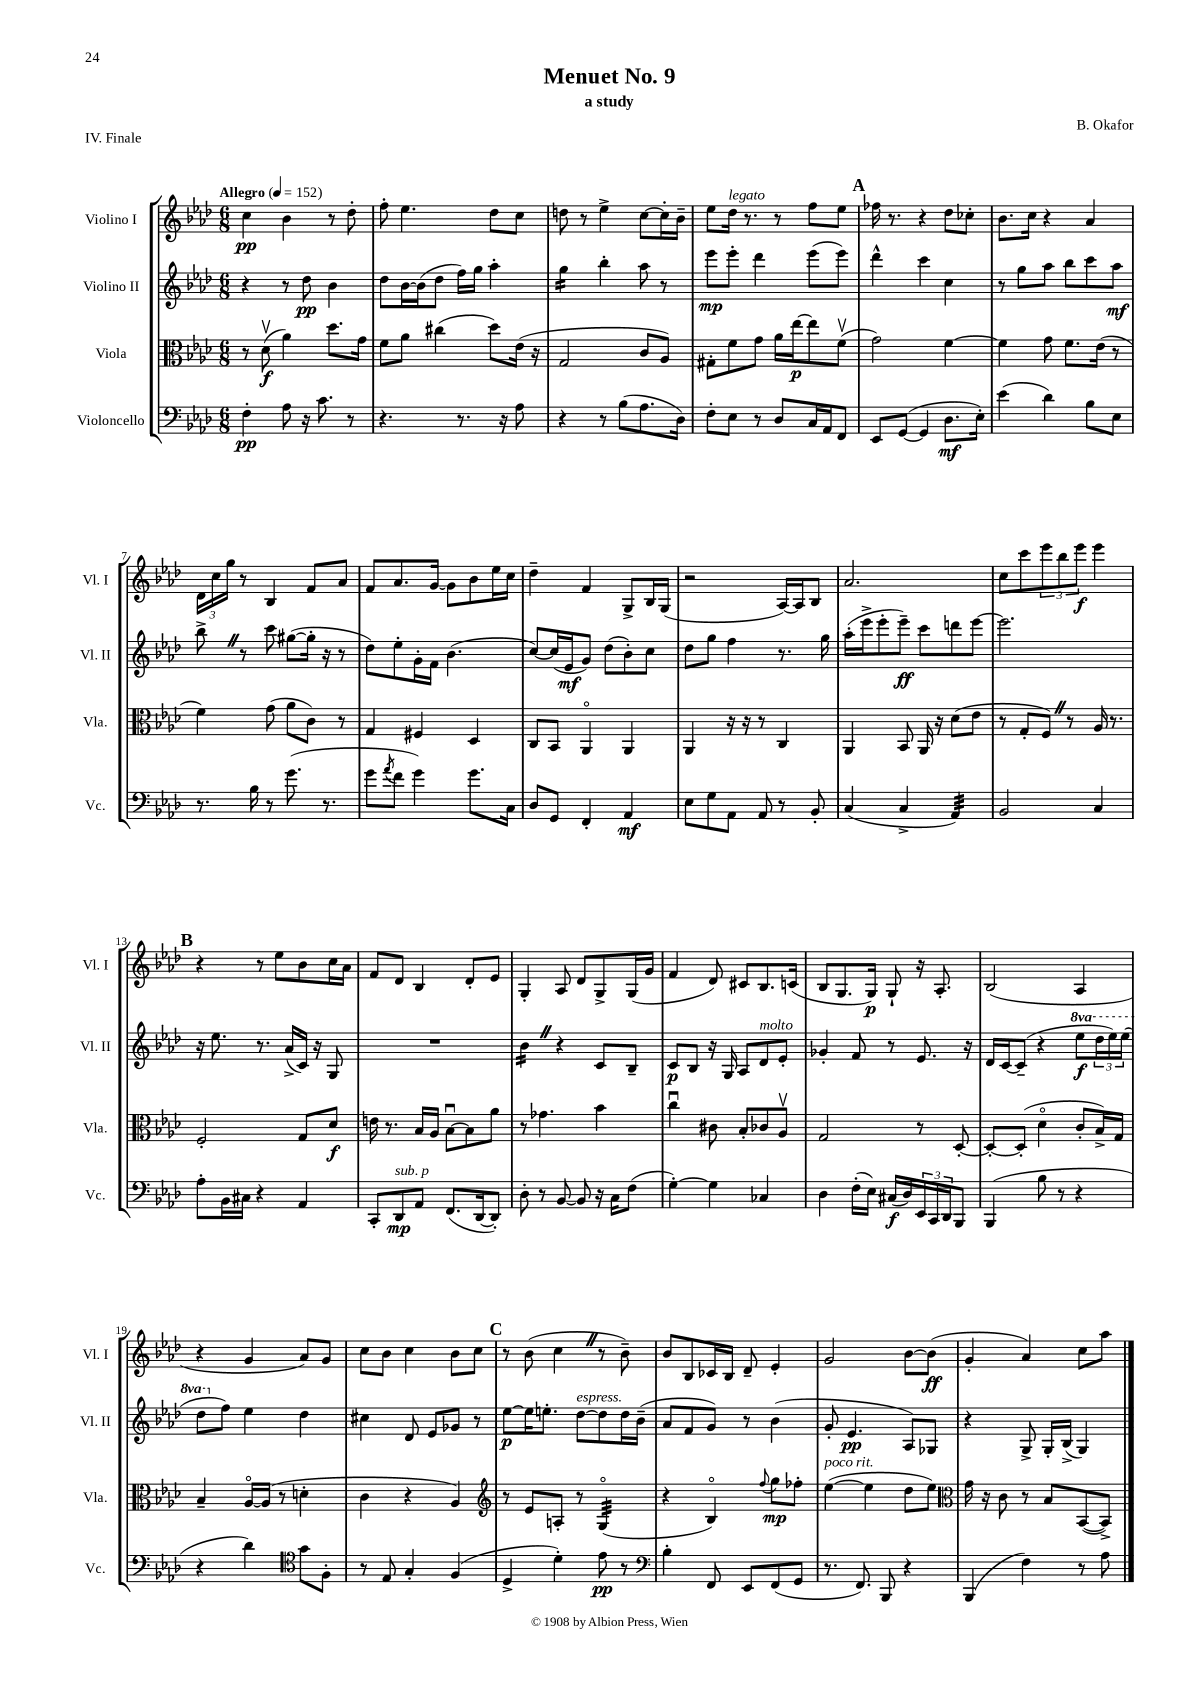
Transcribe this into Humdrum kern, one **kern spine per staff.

**kern	**kern	**kern	**kern
*staff4	*staff3	*staff2	*staff1
*clefF4	*clefC3	*clefG2	*clefG2
*k[b-e-a-d-]	*k[b-e-a-d-]	*k[b-e-a-d-]	*k[b-e-a-d-]
*M6/8	*M6/8	*M6/8	*M6/8
*MM152	*MM152	*MM152	*MM152
4F'	8r	4r	4cc
.	(8d-v	.	.
8A-	4a-)	8r	4b-
16r	.	8dd-	.
8.c	.	.	.
.	8.dd-	4b-	8r
8r	.	.	8dd-'
.	16g	.	.
=	=	=	=
4.r	8f	8dd-	8ff'
.	8a-	[16b-	4.ee-
.	.	(16b-]	.
.	(4cc#	8dd-	.
8.r	.	16ff)	.
.	.	16gg	.
.	8dd-)	4aa-'	8dd-
16r	.	.	.
8A-	(16e-	.	8cc
.	16r	.	.
=	=	=	=
4r	2G	4gg	8dd
.	.	.	8r
8r	.	4bb-'	4ee-^
(8B-	.	.	.
8.A-	8c	8aa-	[8cc
.	8A-)	8r	16cc']
16D-)	.	.	16b-~
=	=	=	=
8F'	8G#'	8eee-	8ee-
8E-	8f	8eee-'	16dd-
.	.	.	8.r
8r	8g	4ddd-	.
8D-	16a-	.	8r
.	[16ee-	.	.
16C	8ee-]	(8eee-	8ff
16AA-	.	.	.
8FF	(8fv	8eee-)	8ee-
=	=	=	=
8EE-	2g)	4ddd-^^	16ff-
.	.	.	8.r
([8GG	.	.	.
4GG]	.	4ccc	4r
8.D-	[4f	4cc	8dd-
.	.	.	8cc-'
16E-')	.	.	.
=	=	=	=
(4e-	4f]	8r	8.b-
.	.	8gg	.
.	.	.	16cc
4d-)	8g	8aa-	4r
.	8.f	8bb-	.
8B-	.	8ccc	4a-
.	(16e-	.	.
8E-	8r	8aa-	.
=	=	=	=
8.r	4f)	8bb-^	24d-
.	.	.	24cc
.	.	.	24gg
.	.	8r	8r
16B-	.	.	.
8r	(8g	8ccc	4B-
(8.g	8a-	([8gg#	.
.	8c)	16gg#']	8f
8.r	.	16r	.
.	8r	8r	8a-
=	=	=	=
8g	4G	8dd-)	8f
8qa-	.	.	.
8f	.	8ee-'	8.a-
4g)	4F#	16g'	.
.	.	16f	[16g
.	.	(4.b-	8g]
8.g	4D-	.	8b-
.	.	.	16ee-
16C	.	.	16cc
=	=	=	=
8D-	8C	[8cc)	4dd-~
8GG	8BB-	(16cc]	.
.	.	16e-	.
4FF'	4AA-o	8g)	4f
.	.	(8dd-	.
4AA-	4AA-	8b-')	8G^
.	.	8cc	16B-
.	.	.	(16G
=	=	=	=
8E-	4AA-	8dd-	2r
8G	.	8gg	.
8AA-	16r	4ff	.
.	16r	.	.
8AA-	8r	.	.
8r	4C	8.r	[16A-)
.	.	.	16A-]
8BB-'	.	.	8B-
.	.	16gg	.
=	=	=	=
(4C	4AA-	(16aa-'	2.a-
.	.	16eee-^	.
.	.	8eee-'	.
4C^	8BB-	8eee-~)	.
.	16AA-	8ccc	.
.	16r	.	.
4AA-)	(8d-	8ddd	.
.	8e-	[8eee-	.
=	=	=	=
2BB-	8r	2.eee-]	8cc
.	8G'	.	8ccc
.	8F)	.	12eee-
.	.	.	12bb-
.	8r	.	.
.	.	.	12eee-
4C	16A-	.	4eee-
.	8.r	.	.
=	=	=	=
8A-'	2F'	16r	4r
.	.	8.ee-	.
16BB-	.	.	.
16C#	.	.	.
4r	.	8.r	8r
.	.	.	8ee-
.	.	(16a-^	.
4AA-	8G	16c)	8b-
.	.	16r	.
.	8d-	8G	16cc
.	.	.	16a-
=	=	=	=
8CC'	16e	2.r	8f
.	8.r	.	.
8DD-	.	.	8d-
8AA-	16B-	.	4B-
.	16A-	.	.
(8.FF	[8B-u	.	.
.	8B-]	.	8d-'
[16DD-	.	.	.
8DD-'])	8a-	.	8e-
=	=	=	=
8D-'	8r	4b-	4G'
8r	4.g-	.	.
[8BB-	.	4r	8A-
8BB-]	.	.	8d-
16r	4b-	8c	8G^
16C	.	.	.
(8F	.	8B-~	(16G
.	.	.	16g
=	=	=	=
[4G')	4ccu	8c	4f
.	.	8B-	.
4G]	8c#	16r	8d-)
.	.	16G	.
.	8B-'	8A-	8c#
4C-	8c-	8d-	8.B-
.	8A-v	8e-'	.
.	.	.	(16c
=	=	=	=
4D-	2G	4g-'	8B-
.	.	.	8.G
(16F'	.	8f	.
16E-)	.	.	16G)
(16C#	.	8r	8G`
16D-)	.	.	.
24EE-	8r	8.e-	16r
24CC	.	.	.
.	.	.	8.A-'
24DD-	.	.	.
8BBB-	[8D-'	.	.
.	.	16r	.
=	=	=	=
(4BBB-	8D-'_	16d-	(2B-
.	.	[16c	.
.	(8D-']	(8c~]	.
8B-	4d-o	4r	.
8r	.	.	.
4r	8c'	8eee-	4A-
.	16B-^)	24ddd-	.
.	.	24eee-)	.
.	16G	.	.
.	.	(24eee-	.
=	=	=	=
4r	4B-~	8ddd-	4r
.	.	8ff)	.
4d-)	[16A-o	4ee-	4g
.	(16A-]	.	.
.	8r	.	.
*clefC4	*	*	*
8g	4d'	4dd-	8a-)
8F'	.	.	8g
=	=	=	=
8r	4c	4cc#	8cc
8E-	.	.	8b-
4G'	4r	8d-	4cc
.	.	8e-	.
(4F	4A-)	8g-	8b-
.	.	8r	8cc
=	=	=	=
*	*clefG2	*	*
4D-^	8r	[8ee-	8r
.	8e-	16ee-]	(8b-
.	.	8.ee'	.
4d-')	8A'	.	4cc
.	8r	[8dd-	.
8e-	(4Go	8dd-]	8r
8r	.	16dd-	8b-~)
.	.	(16b-~	.
=	=	=	=
*clefF4	*	*	*
4B-'	4r	8a-	8b-
.	.	8f	8B-
8FF	4B-o)	8g)	16c-
.	.	.	16B-
8EE-	.	8r	8d-~
.	8qqff	.	.
(8FF	8gg	(4b-	4e-'
8GG	8ff-'	.	.
=	=	=	=
8.r	([4ee-	8g'	2g
.	.	4.e-	.
8.FF)	.	.	.
.	4ee-]	.	.
8BBB-	.	.	.
4r	8dd-	8A-)	[8b-
.	8ee-)	8G-	(8b-]
=	=	=	=
*	*clefC3	*	*
(4BBB-	16g	4r	4g'
.	16r	.	.
.	8c	.	.
4F)	8r	8G^	4a-)
.	8B-	16G'	.
.	.	(16B-^	.
8r	([8BB-	4G)	8cc
8A-	8BB-^])	.	8aa-
==	==	==	==
*-	*-	*-	*-
